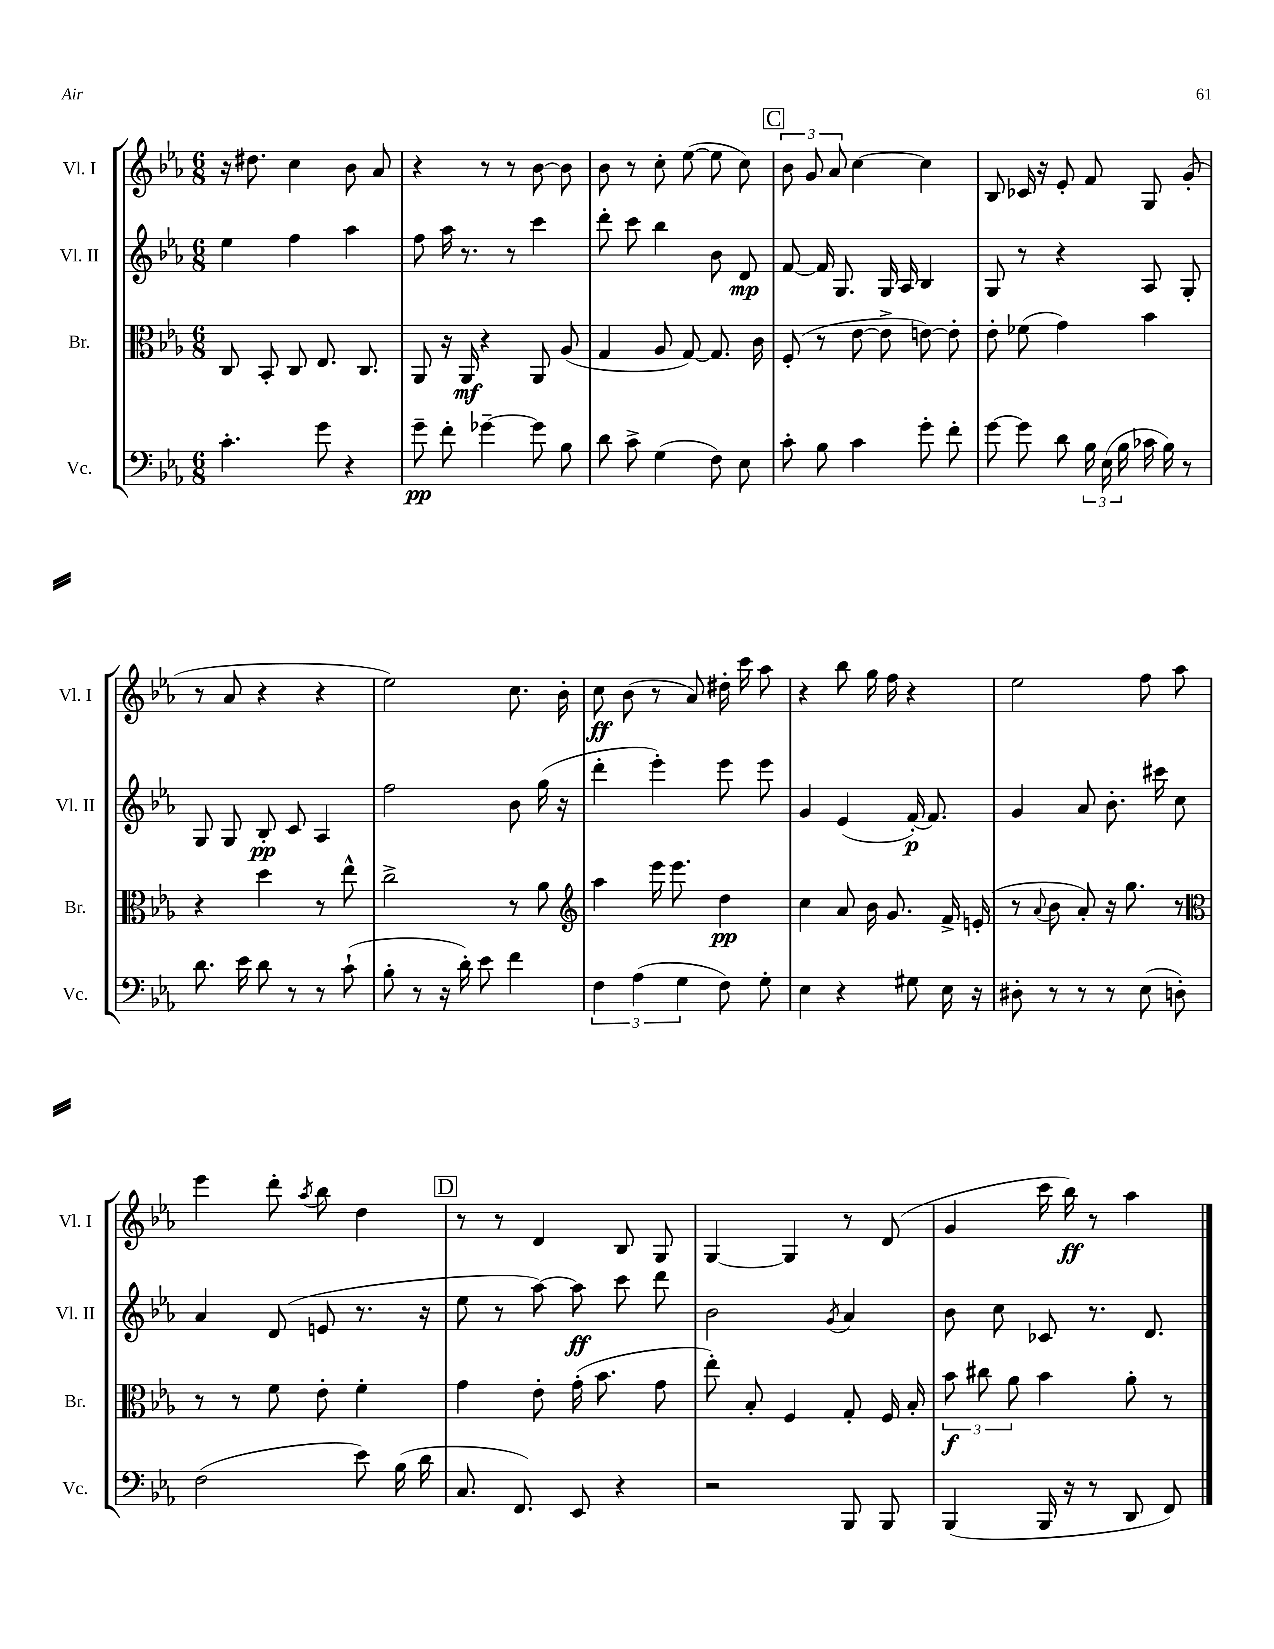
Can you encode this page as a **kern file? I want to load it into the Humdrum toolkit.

**kern	**kern	**kern	**kern
*staff4	*staff3	*staff2	*staff1
*clefF4	*clefC3	*clefG2	*clefG2
*k[b-e-a-]	*k[b-e-a-]	*k[b-e-a-]	*k[b-e-a-]
*M6/8	*M6/8	*M6/8	*M6/8
4.c'	8C	4ee-	16r
.	.	.	8.dd#
.	8BB-'	.	.
.	8C	4ff	4cc
8g	8.E-	.	.
4r	.	4aa-	8b-
.	8.C	.	.
.	.	.	8a-
=	=	=	=
8g~	8AA-	8ff	4r
8f'	16r	16aa-	.
.	16AA-	8.r	.
[4g-~	4r	.	8r
.	.	8r	8r
8g-]	8AA-	4ccc	[8b-
8B-	(8A-	.	8b-]
=	=	=	=
8d	4G	8ddd'	8b-
8c^	.	8ccc	8r
(4G	8A-	4bb-	8cc'
.	[8G)	.	([8ee-
8F)	8.G]	8b-	8ee-]
8E-	.	8d	8cc)
.	16c	.	.
=	=	=	=
8c'	(8F'	[8f	12b-
.	.	.	12g
8B-	8r	16f]	.
.	.	.	12a-
.	.	8.G	.
4c	[8e-	.	[4cc
.	8e-^]	16G	.
.	.	16A-	.
8g'	[8e)	4B-	4cc]
8f'	8e']	.	.
=	=	=	=
[8g	8e-'	8G	8B-
8g]	(8f-	8r	16c-
.	.	.	16r
8d	4g)	4r	8e-'
24B-	.	.	8f
(24E-	.	.	.
24B-	.	.	.
16c-	4b-	8A-	8G
16B-)	.	.	.
8r	.	8G'	(8g'
=	=	=	=
8.d	4r	8G	8r
.	.	8G	8a-
16e-	.	.	.
8d	4dd	8B-'	4r
8r	.	8c	.
8r	8r	4A-	4r
(8c`	8ee-^^	.	.
=	=	=	=
8B-'	2cc^	2ff	2ee-)
8r	.	.	.
16r	.	.	.
16d')	.	.	.
8e-	.	.	.
4f	8r	8b-	8.cc
.	8a-	(16gg	.
.	.	16r	16b-'
=	=	=	=
*	*clefG2	*	*
6F	4aa-	4ddd'	8cc
.	.	.	(8b-
(6A-	.	.	.
.	16eee-	4eee-')	8r
.	8.eee-	.	.
6G	.	.	.
.	.	.	8a-)
8F)	4dd	8eee-	16dd#'
.	.	.	16ccc
8G'	.	8eee-	8aa-
=	=	=	=
4E-	4cc	4g	4r
4r	8a-	(4e-	8bb-
.	16b-	.	16gg
.	8.g	.	16ff
8G#	.	[16f')	4r
.	.	8.f]	.
16E-	16f^	.	.
16r	(16e'	.	.
=	=	=	=
8D#'	8r	4g	2ee-
.	8qqa-	.	.
8r	8b-	.	.
8r	8a-')	8a-	.
8r	16r	8.b-'	.
.	8.gg	.	.
(8E-	.	.	8ff
.	.	16ccc#	.
8D')	8r	8cc	8aa-
=	=	=	=
*	*clefC3	*	*
(2F	8r	4a-	4eee-
.	8r	.	.
.	8f	(8d	8ddd'
.	.	.	8qaa-
.	8e-'	8e	8bb-
8e-)	4f'	8.r	4dd
(16B-	.	.	.
16d	.	16r	.
=	=	=	=
8.C	4g	8ee-	8r
.	.	8r	8r
8.FF)	.	.	.
.	8e-'	[8aa-)	4d
8EE-	(16g'	8aa-]	.
.	8.b-	.	.
4r	.	8ccc	8B-
.	8g	8ddd	8G
=	=	=	=
2r	8ee-')	2b-	[4G
.	8B-'	.	.
.	4F	.	4G]
.	.	8qg	.
8BBB-	8G'	4a-	8r
8BBB-	16F	.	(8d
.	16B-'	.	.
=	=	=	=
(4BBB-	12b-	8b-	4g
.	12cc#	.	.
.	.	8cc	.
.	12a-	.	.
16BBB-	4b-	8c-	16ccc
16r	.	.	16bb-)
8r	.	8.r	8r
8DD	8a-'	.	4aa-
.	.	8.d	.
8FF)	8r	.	.
==	==	==	==
*-	*-	*-	*-
